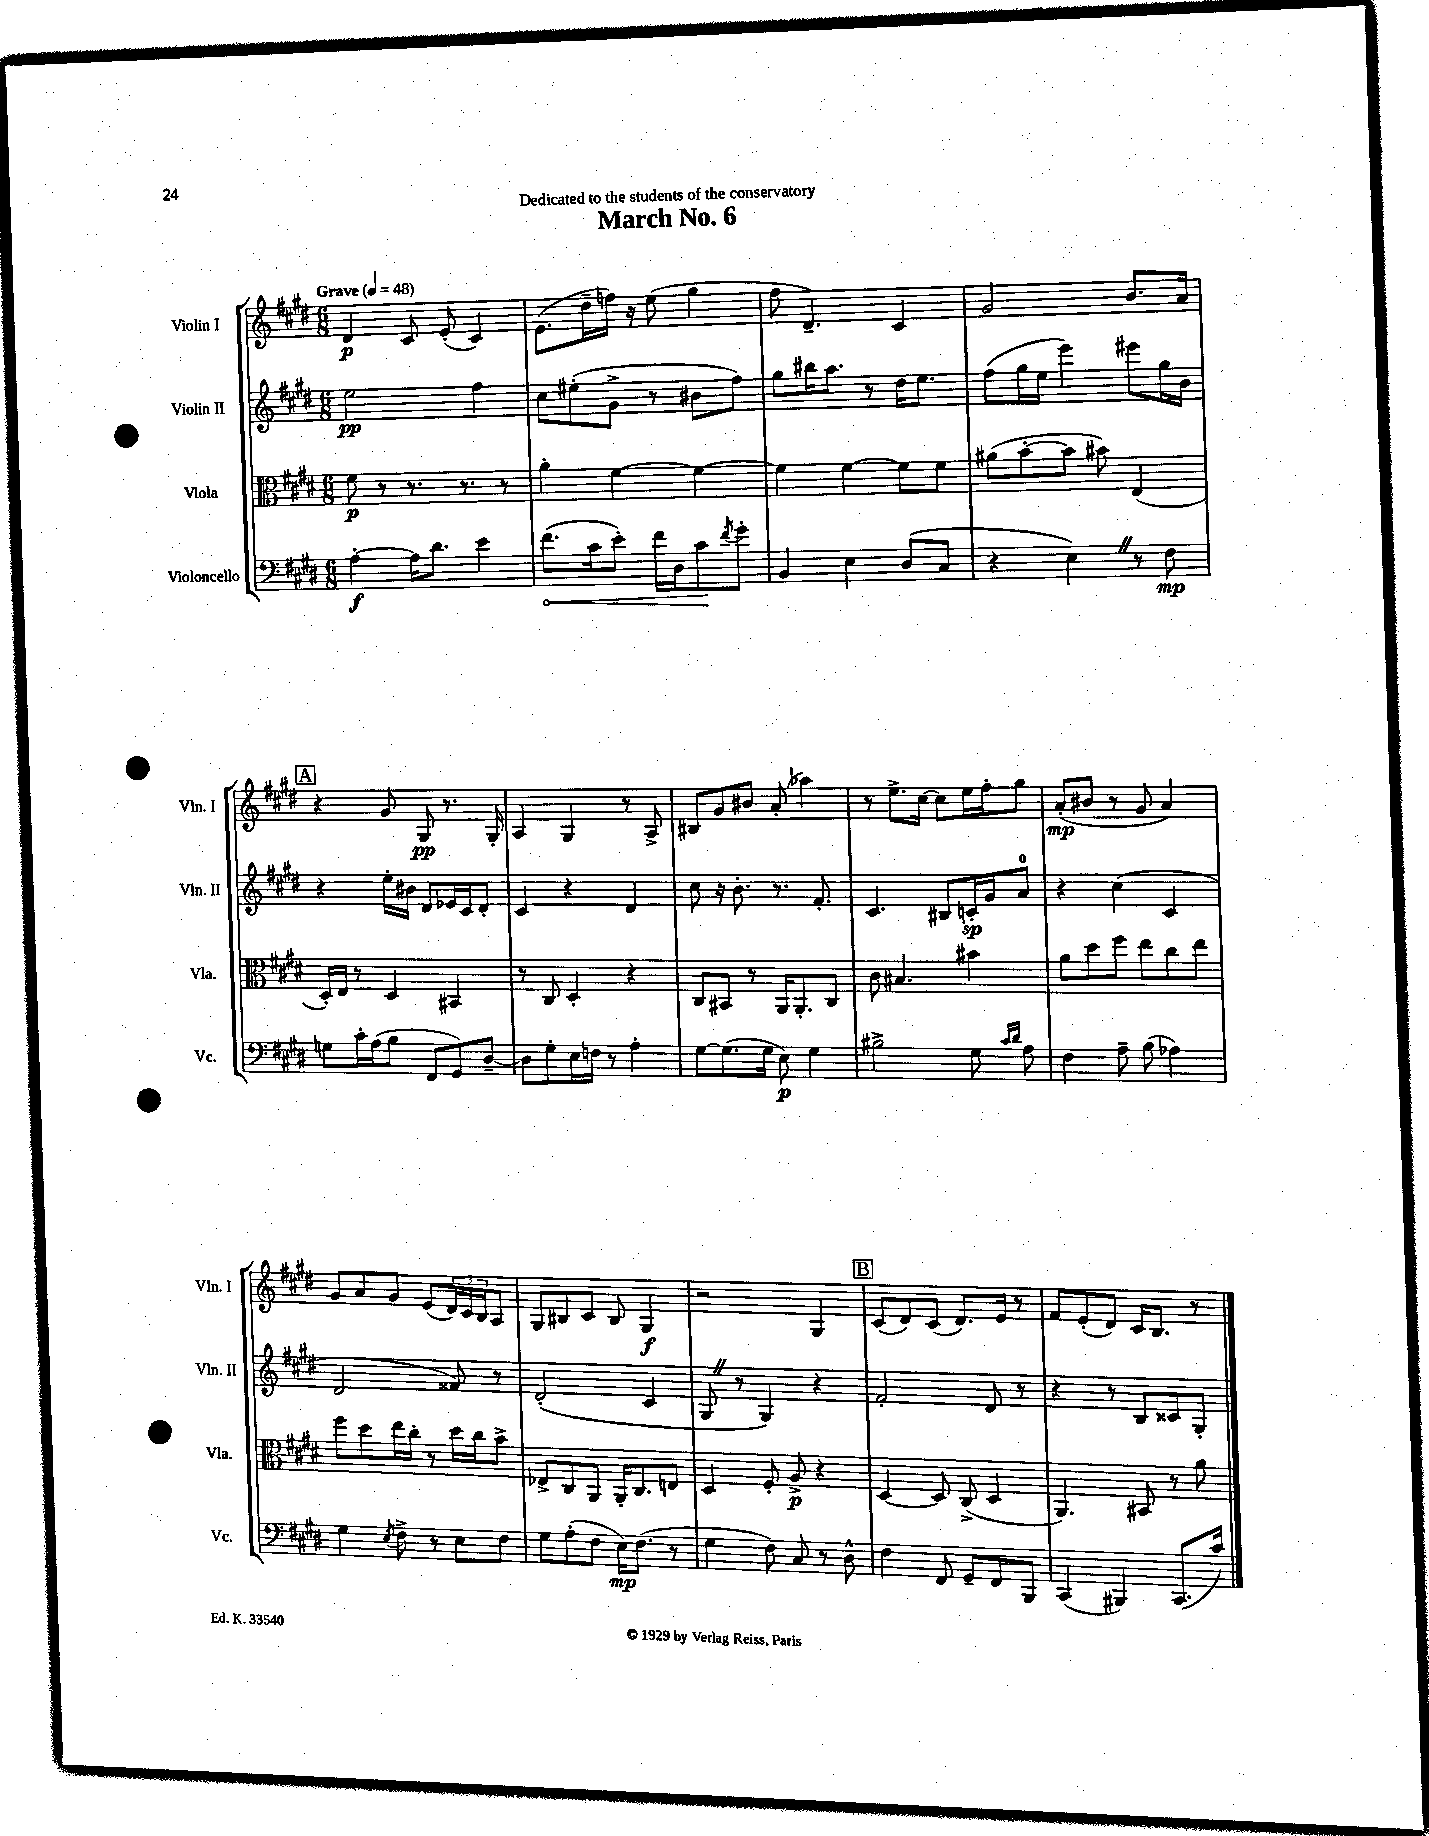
\header { title = "March No. 6" dedication = "Dedicated to the students of the conservatory" }
<<
\new StaffGroup <<
\new Staff = "s0" \with { instrumentName = "Violin I" shortInstrumentName = "Vln. I" } {
    \clef treble \key e \major \numericTimeSignature \time 6/8 \tempo "Grave" 4 = 48
    dis'4\p cis'8 e'8-.( cis'4) |
    e'8.( dis''16-- f''16) r16 e''8( gis''4 |
    fis''8 dis'4.--) cis'4 |
    gis'2 b'8. a'16 |
    \mark \markup { \box "A" } r4 gis'8 gis8\pp r8. gis16-. |
    a4 gis4 r8 a8-> |
    bis8 gis'8 bis'8 a'8-.( aes''4) |
    r8 e''8.-> cis''16~ cis''8 e''16 fis''16-. gis''8 |
    a'8-.\mp( bis'8 r8 gis'8 a'4) |
    gis'8 a'8 gis'8 e'8( \tuplet 3/2 { dis'16) cis'16 b16 } a8 |
    gis8 bis8 cis'8 bis8 gis4\f |
    r2 gis4 |
    \mark \markup { \box "B" } cis'8( dis'8) cis'8( dis'8.) e'16 r8 |
    fis'8 e'8-.( dis'8) cis'16 b8. r8 \bar "|." |
}
\new Staff = "s1" \with { instrumentName = "Violin II" shortInstrumentName = "Vln. II" } {
    \clef treble \key e \major \numericTimeSignature \time 6/8
    e''2\pp fis''4 |
    cis''8 eis''8-.( gis'8-> r8 bis'8 fis''8) |
    gis''8 bis''16 a''8. r8 dis''16 e''8. |
    fis''8( gis''16 e''16 e'''4) eis'''8 gis''16 b'16 |
    \mark \markup { \box "A" } r4 e''16-. bis'16 dis'8 ees'16 cis'16 dis'8-. |
    cis'4 r4 dis'4 |
    cis''8 r16 b'8.-. r8. fis'8.-. |
    cis'4. bis8 c'16-.\sp gis'16 a'8-0 |
    r4 cis''4( cis'4 |
    dis'2 fisis'8) r8 |
    dis'2-.( cis'4 |
    gis8 \once \override BreathingSign.text = \markup { \musicglyph "scripts.caesura.straight" } \breathe r8 gis4) r4 |
    \mark \markup { \box "B" } fis'2-. dis'8 r8 |
    r4 r8 b8 cisis'8 gis8-. \bar "|." |
}
\new Staff = "s2" \with { instrumentName = "Viola" shortInstrumentName = "Vla." } {
    \clef alto \key e \major \numericTimeSignature \time 6/8
    fis'8\p r8 r8. r8. r8 |
    a'4-. fis'4~ fis'4~ |
    fis'4 fis'4~ fis'8 fis'8 |
    ais'8( b'8~-. b'8 bis'8) e4( |
    \mark \markup { \box "A" } dis16-.) e16 r8 dis4 bis,4 |
    r8 cis8 dis4-. r4 |
    cis8 bis,8 r8 a,16 a,8.-. cis8 |
    cis'8 bis4. bis'4 |
    a'8 dis''8 fis''8 e''8 cis''8 e''8 |
    fis''8 dis''8 e''16 cis''16-. r8 dis''16 cis''16 b'8-> |
    ees8-> cis8 a,8 a,16-. cis8. e8 |
    dis4 fis8-. a8->\p r4 |
    \mark \markup { \box "B" } dis4~ dis8 cis8->( dis4 |
    a,4.) bis,8 r8 a'8 \bar "|." |
}
\new Staff = "s3" \with { instrumentName = "Violoncello" shortInstrumentName = "Vc." } {
    \clef bass \key e \major \numericTimeSignature \time 6/8
    a4~-.\f a16 dis'8. e'4 |
    \once \override Hairpin.circled-tip = ##t fis'8.\<( cis'16 e'8-.) fis'16 dis16 cis'8\! \acciaccatura { fis'8 } gis'8-. |
    b,4 e4 dis8( cis8 |
    r4 e4) \once \override BreathingSign.text = \markup { \musicglyph "scripts.caesura.straight" } \breathe r8 fis8\mp |
    \mark \markup { \box "A" } g8 cis'16-. a16( b8 fis,8 gis,8) dis8~-- |
    dis8 gis8-. e16 f16 r8 a4-. |
    gis8~ gis8.( gis16 e8\p) gis4 |
    bis2-> gis8 \grace { cis'16 dis'16 } a8 |
    fis4 a8-- b8( aes4) |
    gis4 \acciaccatura { e8 } fis8-> r8 e8 fis8 |
    gis8 a8-.( fis8 e16\mp) fis8.( r8 |
    gis4 fis8) cis8 r8 dis8-^ |
    \mark \markup { \box "B" } fis4 fis,8 gis,8-- fis,8 b,,8 |
    cis,4( bis,,4) cis,8.( cis'16) \bar "|." |
}
>>
>>
\layout { \context { \Score \remove "Bar_number_engraver" } }
